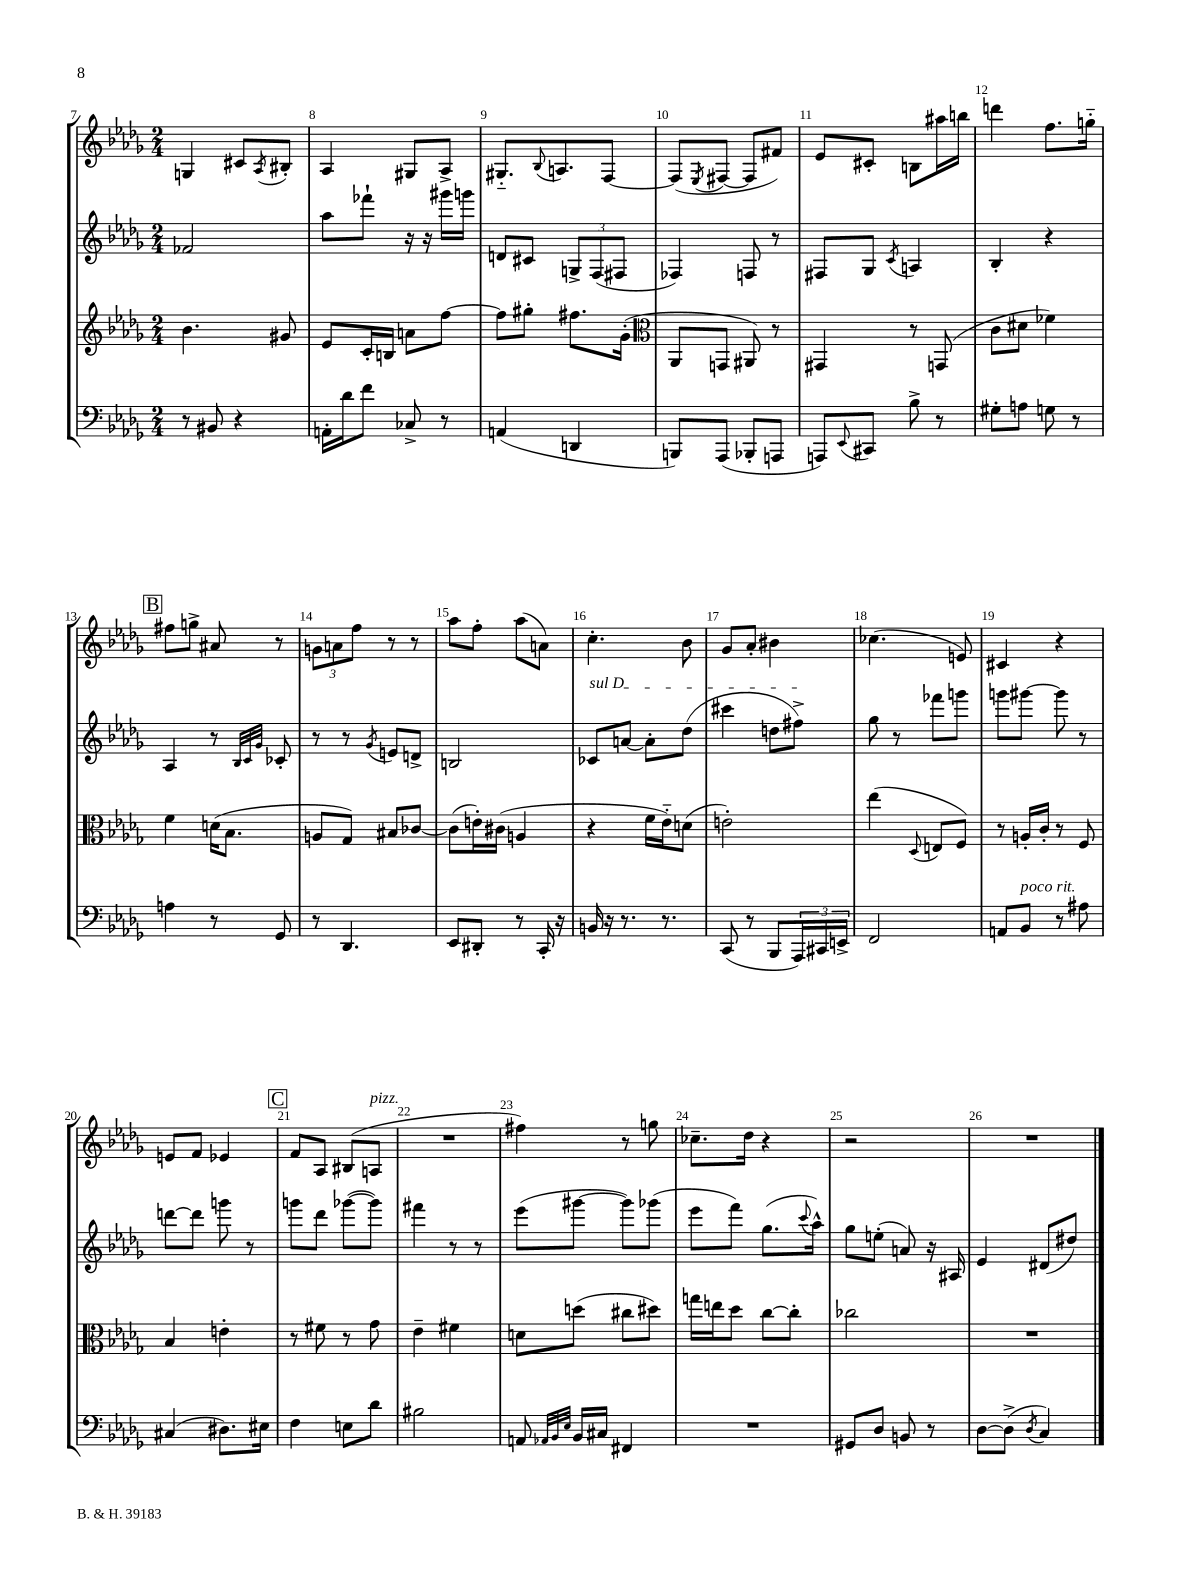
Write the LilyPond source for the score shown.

<<
\new StaffGroup <<
\new Staff = "s0" {
    \clef treble \key des \major \numericTimeSignature \time 2/4
    g4 cis'8 \acciaccatura { aes8 } bis8-. |
    aes4 gis8 aes8-> |
    gis8.-_ \appoggiatura { bes8 } a8. f8~ |
    f8( \acciaccatura { ees8 } fis8~ fis8 fis'8) |
    ees'8 cis'8-. b8 ais''16 b''16 |
    d'''4 f''8. g''16-_ |
    \mark \markup { \box "B" } fis''8 g''8-> ais'8 r8 |
    \tuplet 3/2 { g'8 a'8 f''8 } r8 r8 |
    aes''8 f''8-. aes''8( a'8) |
    c''4.-. bes'8 |
    ges'8 aes'8-. bis'4 |
    ces''4.( e'8) |
    cis'4 r4 |
    e'8 f'8 ees'4 |
    \mark \markup { \box "C" } f'8 aes8 bis8( a8^\markup { \italic "pizz." } |
    R2 |
    fis''4) r8 g''8 |
    ces''8.-- des''16 r4 |
    r2 |
    R2 \bar "|." |
}
\new Staff = "s1" {
    \clef treble \key des \major \numericTimeSignature \time 2/4
    fes'2 |
    aes''8 fes'''8-! r16 r16 gis'''16 g'''16 |
    d'8 cis'8 \tuplet 3/2 { g8-> f8( fis8 } |
    fes4) f8 r8 |
    fis8 ges8 \acciaccatura { c'8 } a4 |
    bes4-. r4 |
    \mark \markup { \box "B" } aes4 r8 \grace { bes32 c'32 ges'32 } ces'8-. |
    r8 r8 \acciaccatura { ges'8 } e'8 d'8-> |
    b2 |
    \once \override TextSpanner.bound-details.left.text = \markup { \italic "sul D" } ces'8\startTextSpan a'8~ a'8-. des''8( |
    cis'''4 d''8 fis''8->\stopTextSpan) |
    ges''8 r8 fes'''8 g'''8 |
    g'''8 gis'''8~ gis'''8 r8 |
    d'''8~ d'''8 g'''8 r8 |
    \mark \markup { \box "C" } g'''8 des'''8 ges'''8~( ges'''8) |
    fis'''4 r8 r8 |
    ees'''8( gis'''8~ gis'''8) ges'''8( |
    ees'''8 f'''8) ges''8.( \appoggiatura { c'''8 } aes''16-^) |
    ges''8 e''8-.( a'8) r16 ais16 |
    ees'4 dis'8( dis''8) \bar "|." |
}
\new Staff = "s2" {
    \clef treble \key des \major \numericTimeSignature \time 2/4
    bes'4. gis'8 |
    ees'8 c'16-. b16 a'8 f''8~ |
    f''8 gis''8-. fis''8. ges'16-.( |
    \clef alto aes,8 g,8 ais,8) r8 |
    gis,4 r8 g,8( |
    c'8 dis'8 fes'4) |
    \mark \markup { \box "B" } f'4 d'16( bes8. |
    a8 ges8) bis8 ces'8~ |
    ces'8( e'16-.) cis'16( a4 |
    r4 f'16 ees'16-_) d'8( |
    e'2-.) |
    ees''4( \appoggiatura { des8 } e8 f8) |
    r8 a16-. c'16-. r8 f8 |
    bes4 e'4-. |
    \mark \markup { \box "C" } r8 fis'8 r8 ges'8 |
    ees'4-- fis'4 |
    d'8 d''8( cis''8 dis''8) |
    g''16 e''16 des''8 c''8~ c''8-. |
    ces''2 |
    R2 \bar "|." |
}
\new Staff = "s3" {
    \clef bass \key des \major \numericTimeSignature \time 2/4
    r8 bis,8 r4 |
    a,16-. des'16 f'8 ces8-> r8 |
    a,4( d,4 |
    b,,8) aes,,8( bes,,8-. a,,8 |
    a,,8) \appoggiatura { ees,8 } cis,8 bes8-> r8 |
    gis8-. a8 g8 r8 |
    \mark \markup { \box "B" } a4 r8 ges,8 |
    r8 des,4. |
    ees,8 dis,8-. r8 c,16-. r16 |
    b,16 r16 r8. r8. |
    c,8( r8 bes,,8 \tuplet 3/2 { aes,,16) cis,16 e,16-> } |
    f,2 |
    a,8 bes,8^\markup { \italic "poco rit." } r8 ais8 |
    cis4( dis8.) eis16 |
    \mark \markup { \box "C" } f4 e8 des'8 |
    bis2 |
    a,8 \grace { aes,32 bes,32 ees32 } bes,16 cis16 fis,4 |
    R2 |
    gis,8 des8 b,8 r8 |
    des8~ des8->( \acciaccatura { des8 } c4) \bar "|." |
}
>>
>>
\layout { \context { \Score currentBarNumber = #7 \override BarNumber.break-visibility = ##(#f #t #t) barNumberVisibility = #all-bar-numbers-visible } }
